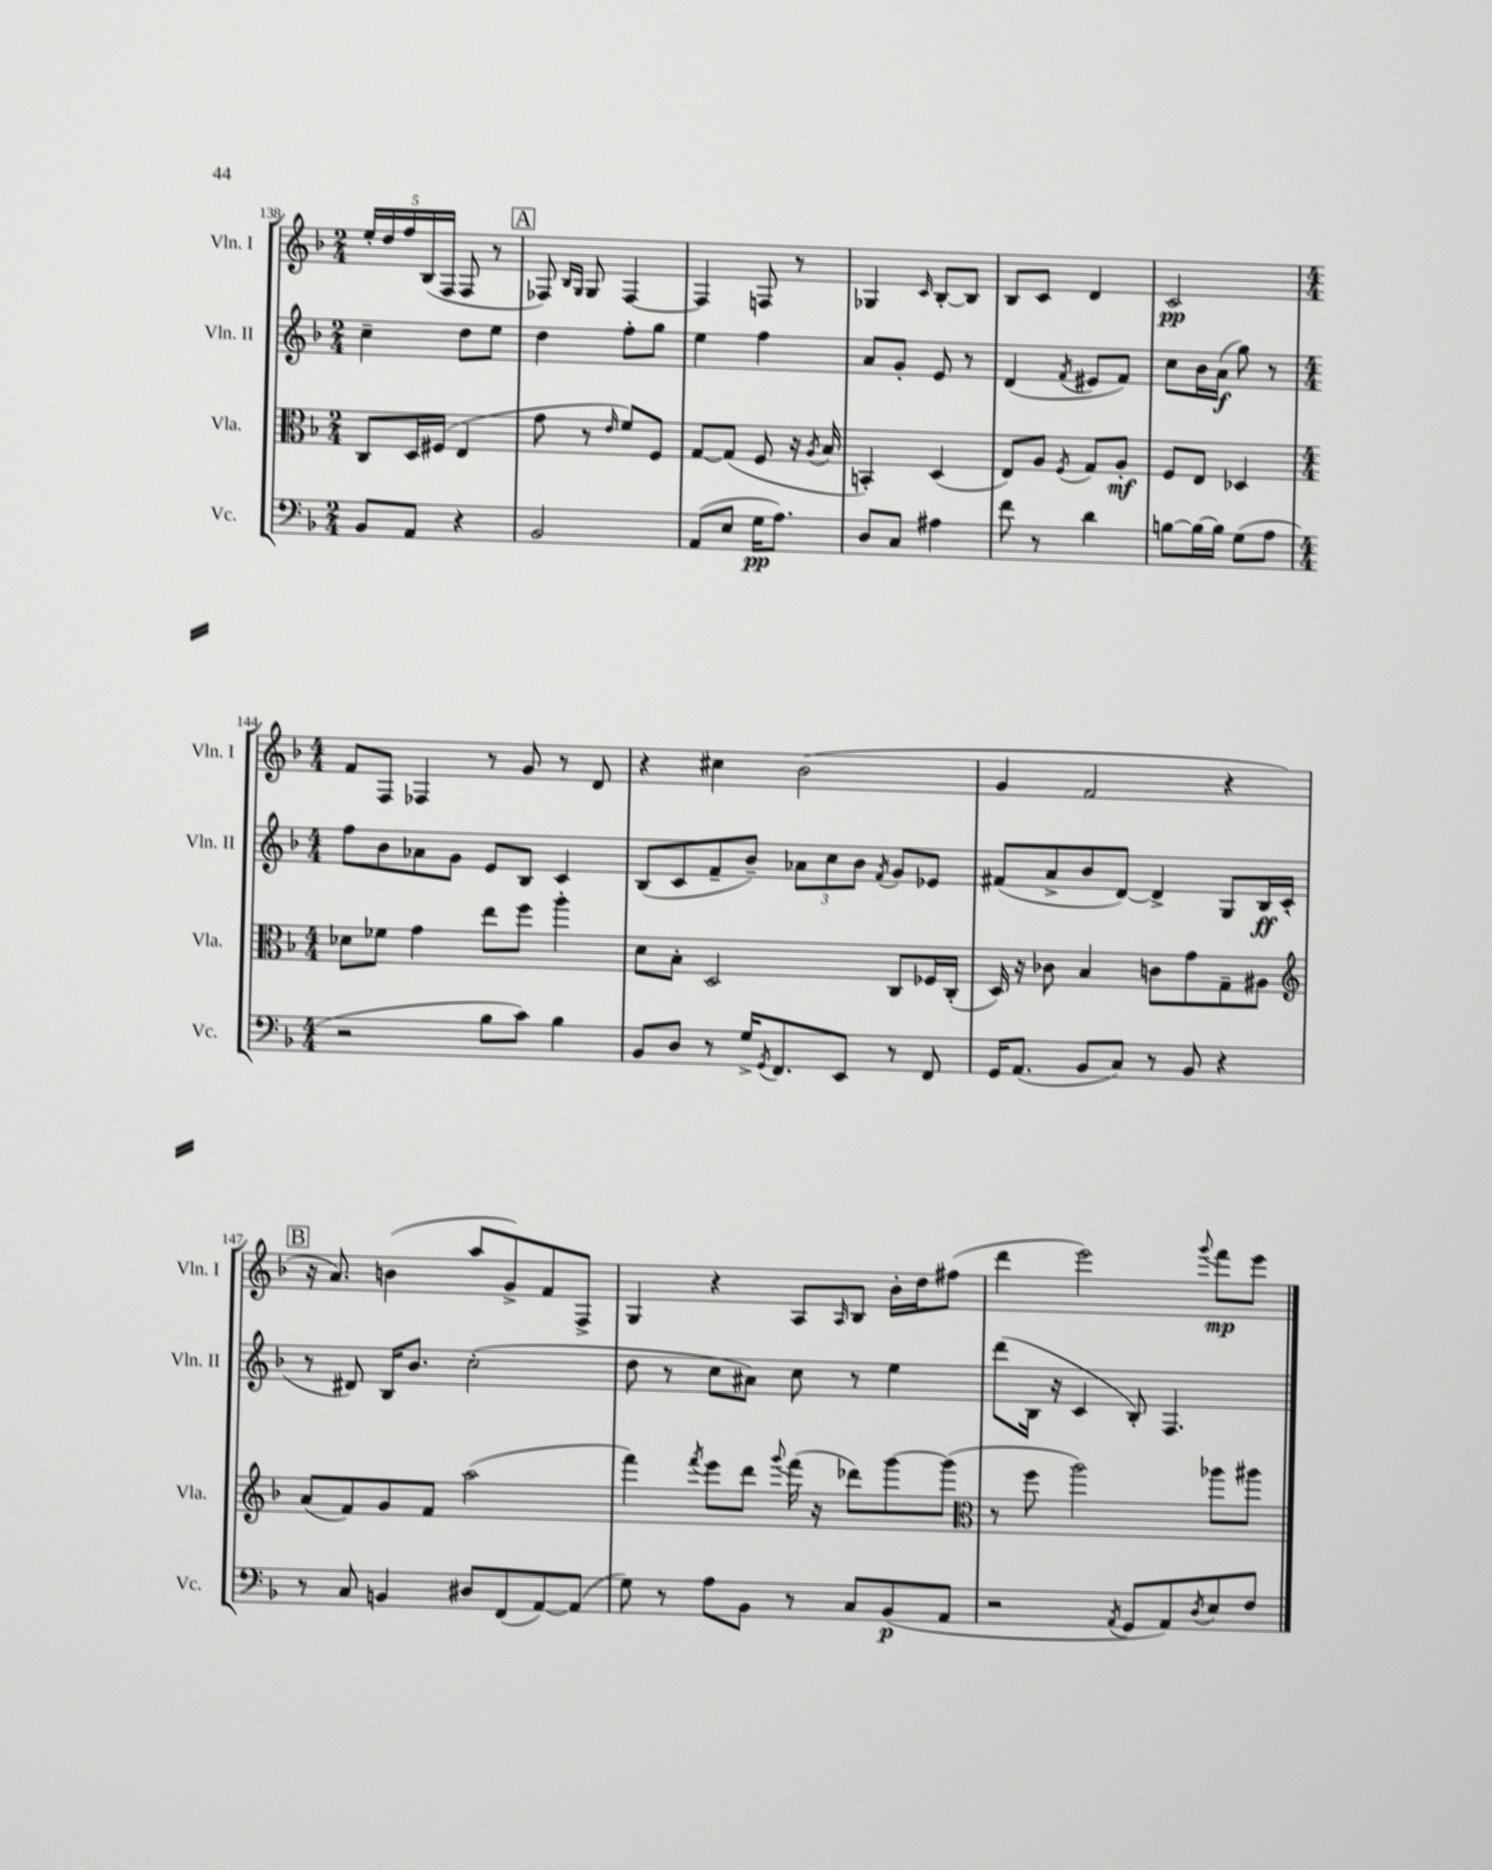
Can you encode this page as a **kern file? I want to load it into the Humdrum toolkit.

**kern	**kern	**kern	**kern
*staff4	*staff3	*staff2	*staff1
*clefF4	*clefC3	*clefG2	*clefG2
*k[b-]	*k[b-]	*k[b-]	*k[b-]
*M2/4	*M2/4	*M2/4	*M2/4
8BB-	8C	4cc~	20ee'
.	.	.	20dd
.	.	.	20ff
8AA	16D	.	.
.	.	.	(20B-
.	(16F#	.	.
.	.	.	20F
4r	4E	8dd	8F
.	.	8ee	8r
=	=	=	=
2BB-	8g	4dd	8F-)
.	.	.	16qqB-
.	.	.	16qqG
.	8r	.	8G
.	16qqe	.	.
.	8f)	8ff'	[4F-
.	8F	8gg	.
=	=	=	=
(8AA	[8G	4ee	4F-]
8E	(8G]	.	.
16G	8F	4ff	8F
8.A)	.	.	.
.	16r	.	8r
.	8qA	.	.
.	16B-	.	.
=	=	=	=
8D	4BB')	8a	4G-
8C	.	8g'	.
.	.	.	16qqc
4A#	(4D	8e	[8B-'
.	.	8r	8B-]
=	=	=	=
8f	8E)	(4d	8B-
8r	8A	.	8c
.	8qF	8qf	.
4d	8G	8e#	4d
.	8A'	8f)	.
=	=	=	=
[8B	8F	8cc	2c
16B_	8E	16b-	.
16B]	.	(16a	.
(8G	4D-	8gg)	.
8A	.	8r	.
=	=	=	=
*M4/4	*M4/4	*M4/4	*M4/4
2r	8d-	8ff	8f
.	8f-	8b-	8F
.	4g	8a-	4F-
.	.	8g	.
8B-	8ee	8e	8r
8c)	8ff	8B-	8g
4B-	4aa'	4c	8r
.	.	.	8d
=	=	=	=
8BB-	8d	(8B-	4r
8D	8B-'	8c	.
8r	2D	8f~	4cc#
16G^	.	8b-~)	.
8qGG	.	.	.
8.FF	.	.	.
.	.	12a-	(2b-
.	.	12cc	.
8EE	.	.	.
.	.	12b-	.
.	.	8qf	.
8r	8C	8g	.
8FF	16F-	8e-	.
.	(16C'	.	.
=	=	=	=
16GG	16D)	(8f#	4g
(8.AA	16r	.	.
.	8c-	8a^	.
8BB-	4B-	8b-	2f
8C)	.	[8d)	.
8r	8c	4d^]	.
8BB-	8g	.	.
4r	8G~	8G	4r
.	8A#	16B-	.
.	.	(16c'	.
=	=	=	=
*	*clefG2	*	*
8r	(8a	8r	16r
.	.	.	8.a)
8C	8f)	8d#)	.
4BB	8g	16B-	(4b
.	.	8.b-	.
.	8f	.	.
8D#	(2aa	(2cc'	8aa
(8FF	.	.	8g^)
[8AA)	.	.	8f
(8AA]	.	.	8F^
=	=	=	=
8G)	4fff)	8dd	4G
8r	.	8r	.
.	8qfff	.	.
8A	8eee	8cc	4r
8BB-	8ddd	8a#)	.
.	8qqggg	.	.
8r	(16fff	8cc	8A
.	16r	.	.
.	.	.	16qqA
8C	8ddd-)	8r	8B-
(8BB-	[8ggg	4ee	16b-'
.	.	.	16dd
8AA	(8ggg]	.	(8ff#
=	=	=	=
*	*clefC3	*	*
2r	8r	(8ddd	4ddd
.	8ff	16B-	.
.	.	16r	.
.	2aa)	4c	2eee)
8qAA	.	.	.
8GG	.	8B-')	.
8AA)	.	4.F	.
8qD	.	.	8qqggg
8E	8aa-	.	8fff
8F	8aa#	.	8eee
==	==	==	==
*-	*-	*-	*-
